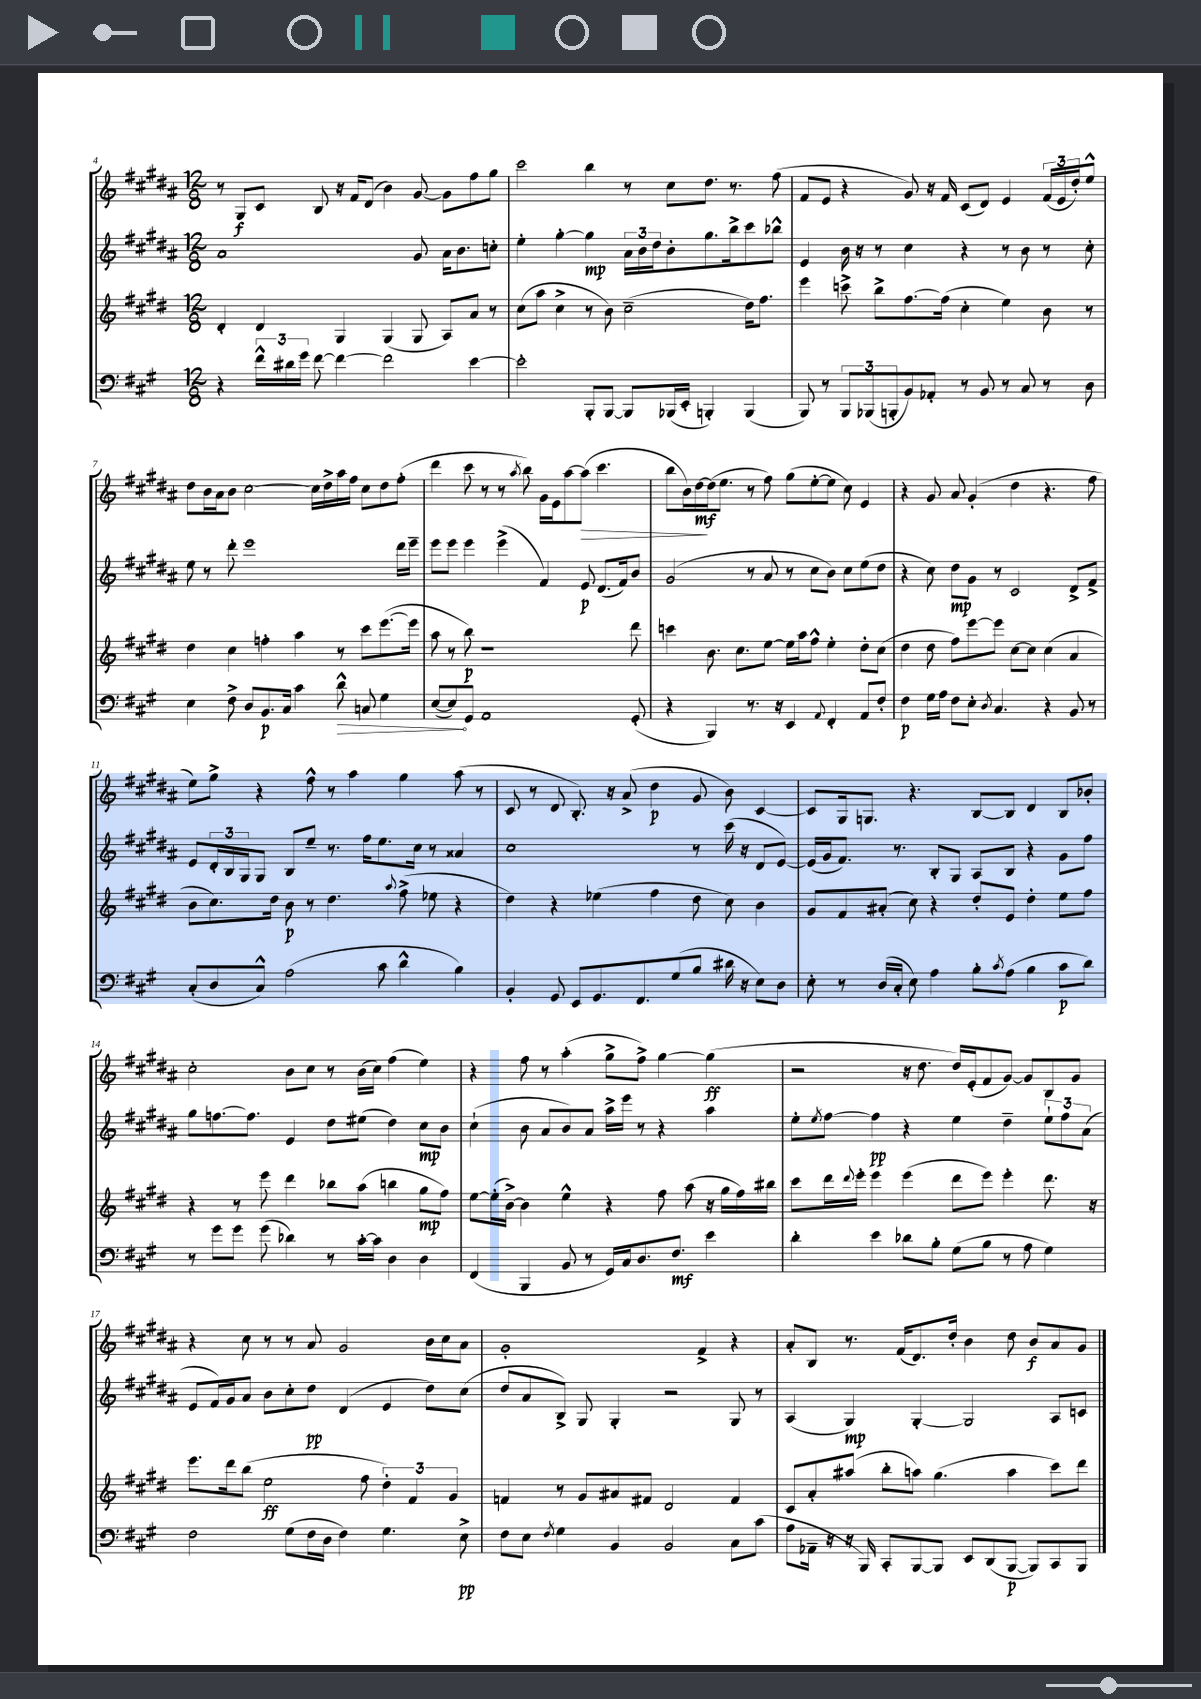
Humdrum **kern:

**kern	**dynam	**kern	**dynam	**kern	**dynam	**kern	**dynam
*part4	*part4	*part3	*part3	*part2	*part2	*part1	*part1
*staff4	*staff4	*staff3	*staff3	*staff2	*staff2	*staff1	*staff1
*clefF4	*	*clefG2	*	*clefG2	*	*clefG2	*
*k[f#c#g#]	*	*k[f#c#g#d#]	*	*k[f#c#g#d#a#]	*	*k[f#c#g#d#a#]	*
*M12/8	*	*M12/8	*	*M12/8	*	*M12/8	*
=4	=4	=4	=4	=4	=4	=4	=4
4r	.	4d#'/	.	1a#	.	8r	.
.	.	.	.	.	.	8G#/L	f
24f#^^\LL	.	4d#/	.	.	.	8c#/J	.
24d#X\	.	.	.	.	.	.	.
24g#\JJ	.	.	.	.	.	.	.
[8f#\	.	.	.	.	.	8B/	.
4f#\_	.	4G#/	.	.	.	16r	.
.	.	.	.	.	.	16f#/KL	.
.	.	.	.	.	.	(8d#/J	.
2f#\]	.	(4G#/	.	.	.	4b\)	.
.	.	8G#/	.	8g#/	.	[8g#/	.
.	.	8A/L)	.	16a#\KL	.	8g#\L]	.
.	.	.	.	8.b\	.	.	.
[4e\	.	8a/J	.	.	.	8ff#\	.
.	.	8r	.	8ccn'\J	.	8gg#\J	.
=5	=5	=5	=5	=5	=5	=5	=5
2e'\]	.	(8cc#\L	.	4ee'\	.	2ccc#\	.
.	.	8aa\J	.	.	.	.	.
.	.	4cc#^\	.	[4gg#'\	.	.	.
8BBB'/L	.	8r	.	4gg#\]	mp	4bb\	.
[8BBB/J	.	8b\)	.	.	.	.	.
8BBB/L]	.	(2cc#~\	.	24a#\LL	.	8r	.
.	.	.	.	24b\	.	.	.
.	.	.	.	24dd#\J	.	.	.
(16BBB-X/L	.	.	.	8b'\	.	8cc#\L	.
16EE'/JJ	.	.	.	.	.	.	.
4BBBn'/)	.	.	.	8.gg#\	.	8.dd#\J	.
.	.	.	.	16bb^\k	.	8.r	.
(4BBB/	.	16dd#\KL)	.	8ccc#\	.	.	.
.	.	8.ff#\J	.	.	.	.	.
.	.	.	.	8bb-X^^\J	.	(8ff#\	.
=6	=6	=6	=6	=6	=6	=6	=6
8BBB/)	.	4eee\	.	4e/	.	8f#/L	.
8r	.	.	.	.	.	8e/J	.
12BBB/L	.	8cccn^\	.	16b\	.	4r	.
.	.	.	.	16r	.	.	.
(12BBB-X/	.	.	.	.	.	.	.
.	.	8bb^\L	.	8r	.	.	.
12BBBn'/	.	.	.	.	.	.	.
8BB/)	.	[8.ff#\	.	4cc#\	.	8g#/)	.
8AA-X'/J	.	.	.	.	.	16r	.
.	.	(16ff#\Jk]	.	.	.	16f#/	.
8r	.	4cc#'\	.	4r	.	(8c#/L	.
8BB/	.	.	.	.	.	8d#/J)	.
8r	.	4ee\)	.	8r	.	4e/	.
8C#/	.	.	.	8b\	.	.	.
8r	.	8b\	.	8r	.	(24f#/LL	.
.	.	.	.	.	.	24e/	.
.	.	.	.	.	.	24dd#'/J)	.
8D\	.	8r	.	8cc#'\	.	8ee^^/J	.
!!LO:LB:g=z
=7	=7	=7	=7	=7	=7	=7	=7
4E\	.	4dd#\	.	8ee\	.	8dd#\L	.
.	.	.	.	8r	.	16b\L	.
.	.	.	.	.	.	16a#\J	.
8F#^\	.	4cc#\	.	8ddd#'\	.	8b\J	.
8D/L	.	.	.	1eee	.	[2cc#\	.
8.BB/	p	4ffn'\	.	.	.	.	.
16C#/Jk	.	.	.	.	.	.	.
4c#\	.	4aa\	.	.	.	.	.
.	.	.	.	.	.	16cc#\LL]	.
.	.	.	.	.	.	16dd#^\	.
!	!LO:HP:b	!	!	!	!	!	!
8d^^\	>	8r	.	.	.	16aa#\	.
.	.	.	.	.	.	16ff#\JJ	.
8Cn/	.	8ccc#\L	.	.	.	8cc#\L	.
4G#\	.	([8.eee\	.	.	.	8dd#\	.
.	.	.	.	16ddd#\LL	.	(8ff#'\J	.
.	.	16eee\Jk]	.	16eee~\JJ	.	.	.
=8	=8	=8	=8	=8	=8	=8	=8
([8E/L	.	8aa\	.	8eee\L	.	4ddd#\	.
8E/])	.	8r	.	8eee\J	.	.	.
8GG#/J	]	8bb\)	p	4eee\	.	8ccc#\	.
1AA	.	1r	.	.	.	8r	.
.	.	.	.	(4eee^\	.	8r	.
.	.	.	.	.	.	8qaa#/	.
.	.	.	.	.	.	8bb\)	.
.	.	.	.	4f#/)	.	16g#\LL	.
.	.	.	.	.	.	16e\J	.
.	.	.	.	.	.	[8aa#\	.
!	!	!	!	!	!	!	!LO:HP:b
.	.	.	.	8e/	p	(8aa#\J]	>
.	.	.	.	(8.d#/L	.	4.ccc#\	.
.	.	.	.	16f#/k)	.	.	.
(8GG#'/	.	8ddd#\	.	8b/J	.	.	.
=9	=9	=9	=9	=9	=9	=9	=9
4r	.	4cccn\	.	(2g#/	.	8bb\L	.
.	.	.	.	.	.	16b\L)	.
.	.	.	.	.	.	[16dd#\	mf
4BBB/)	.	8.b\	.	.	.	(16dd#\J]	]
.	.	.	.	.	.	8.ee\J	.
.	.	8.cc#\L	.	.	.	.	.
8.r	.	.	.	8r	.	8r	.
.	.	[8ee\J	.	8a#/	.	8ff#\)	.
16r	.	.	.	.	.	.	.
4EE/	.	16ee\LL]	.	8r	.	(8gg#\L	.
.	.	16aa\J	.	.	.	.	.
.	.	8ff#^^\J	.	8cc#\L	.	[8ee'\	.
8qqAA/	.	.	.	.	.	.	.
4FF#'/	.	4ee'\	.	8b\J)	.	8ee\J]	.
.	.	.	.	8cc#\L	.	8cc#\)	.
8AA/L	.	8dd#'\L	.	(8ee\	.	4e/	.
8F#'/J	.	(8cc#\J	.	8dd#\J	.	.	.
=10	=10	=10	=10	=10	=10	=10	=10
4F#\	p	4dd#\	.	4r	.	4r	.
16G#\LL	.	8dd#\	.	8cc#\)	.	8g#/	.
16A\JJ	.	.	.	.	.	.	.
8F#\L	.	8ff#\L)	.	8dd#\L	mp	8a#/	.
8E'\J	.	[8eee\	.	8g#\J	.	(4g#'/	.
8qD/	.	.	.	.	.	.	.
4.C#/	.	8eee\J]	.	8r	.	.	.
.	.	[8cc#\L	.	2c#/	.	4dd#\	.
.	.	8cc#\J]	.	.	.	.	.
4r	.	(4cc#\	.	.	.	4.r	.
8BB/	.	4a/	.	8d#^/L	.	.	.
8r	.	.	.	8f#^/J	.	8ff#\	.
!!LO:LB:g=z
=11	=11	=11	=11	=11	=11	=11	=11
(8C#'/L	.	8b\L	.	8e/L	.	8ee\L)	.
8D/	.	8.cc#\)	.	24d#'/L	.	8gg#^\J	.
.	.	.	.	24B/	.	.	.
.	.	.	.	24G#/J	.	.	.
8C#^^/J)	.	.	.	8G#/J	.	4r	.
.	.	16dd#\Jk	.	.	.	.	.
(2A\	.	8b\	p	8B/L	.	.	.
.	.	8r	.	8ee~/J	.	8ff#^^\	.
.	.	4.dd#\	.	8.r	.	8r	.
.	.	.	.	.	.	4aa#\	.
.	.	.	.	16ff#\KL	.	.	.
8c#\	.	.	.	8.ee\	.	.	.
.	.	8qqaa/	.	.	.	.	.
4d^^\	.	(8ff#^\	.	.	.	4gg#\	.
.	.	.	.	16cc#\Jk	.	.	.
.	.	8ee-X\	.	8r	.	.	.
4B\)	.	4r	.	4a##X/	.	(8aa#\	.
.	.	.	.	.	.	8r	.
=12	=12	=12	=12	=12	=12	=12	=12
4BB'/	.	4dd#\)	.	1cc#	.	8c#/	.
.	.	.	.	.	.	8r	.
8GG#/	.	4r	.	.	.	8d#/	.
8EE/L	.	.	.	.	.	8.B'/)	.
8.GG#/	.	(4ee-X\	.	.	.	.	.
.	.	.	.	.	.	16r	.
.	.	.	.	.	.	(8a#^/	.
8.FF#/	.	.	.	.	.	.	.
.	.	4ff#\	.	.	.	4dd#\	p
(8G#/	.	.	.	.	.	.	.
8B/J	.	8dd#\	.	8r	.	8g#/	.
16d#X\	.	8cc#\)	.	(16ccc#\	.	8b\)	.
16r	.	.	.	16r	.	.	.
8E\L)	.	4b\	.	8d#/L	.	[4c#/	.
8D\J	.	.	.	[8e/J)	.	.	.
=13	=13	=13	=13	=13	=13	=13	=13
8E'\	.	8g#/L	.	(16e/LL]	.	8c#/L]	.
.	.	.	.	16g#/J	.	.	.
8r	.	8f#/	.	8.f#/J)	.	16G#/k	.
.	.	.	.	.	.	8.Gn/J	.
(16D/LL	.	(8a#X'/J	.	.	.	.	.
16C#'/JJ	.	.	.	8.r	.	.	.
8E\)	.	8cc#\)	.	.	.	4.r	.
4A\	.	4r	.	8B'/L	.	.	.
.	.	.	.	8G#/J	.	.	.
8B'\L	.	8dd#'/L	.	8A#/L	.	[8B/L	.
8qc#/	.	.	.	.	.	.	.
(8A\J	.	8e/J	.	8B/J	.	8B/J]	.
4B\	.	4dd#'\	.	4r	.	4d#/	.
8c#\L	p	8ee\L	.	8g#\L	.	8B/L	.
8d\J)	.	8ff#\J	.	8ff#\J	.	8b-X'/J	.
!!LO:LB:g=z
=14	=14	=14	=14	=14	=14	=14	=14
8r	.	4r	.	8gg#\L	.	2cc#'\	.
8g#\L	.	.	.	[8.ffn\	.	.	.
8g#\J	.	8r	.	.	.	.	.
.	.	.	.	8.ff\J]	.	.	.
(8g#\	.	8eee\	.	.	.	.	.
4d-X\)	.	4ddd#\	.	4e/	.	8b\L	.
.	.	.	.	.	.	8cc#\J	.
8r	.	8bb-X\L	.	8dd#\L	.	8r	.
[16c#'\LL	.	(8aa\J	.	(8ee#X\J	.	(16b\LL	.
16c#\JJ]	.	.	.	.	.	16cc#\JJ)	.
4D\	.	4bbn\	.	4dd#\)	.	(4ff#\	.
4D\	.	8gg#\L	mp	8cc#\L	mp	4ee\)	.
.	.	8ff#\J)	.	8b\J	.	.	.
=15	=15	=15	=15	=15	=15	=15	=15
(4FF#/	.	[8ee\L	.	(4cc#`\	.	4r	.
.	.	(16ee'\L]	.	.	.	.	.
.	.	[16b^\JJ)	.	.	.	.	.
4BBB/	.	4b\]	.	8b\	.	8ff#\	.
.	.	.	.	8a#/L	.	8r	.
8BB/	.	4ee^^\	.	8b/)	.	(4aa#'\	.
8r	.	.	.	8a#/J	.	.	.
16GG#/LL)	.	4r	.	16aa#^\LL	.	8gg#^\L	.
16C#/J	.	.	.	16eee\JJ	.	.	.
8.D/	.	.	.	8r	.	8ff#^\J)	.
.	.	8ff#\	.	4r	.	[4gg#\	.
8.F#/J	mf	.	.	.	.	.	.
.	.	(8aa\	.	.	.	.	.
4e\	.	16r	.	4aa#\	.	(4gg#\]	ff
.	.	16gg#\LL	.	.	.	.	.
.	.	16ff#\)	.	.	.	.	.
.	.	16bb#X\JJ	.	.	.	.	.
=16	=16	=16	=16	=16	=16	=16	=16
4d'\	.	8ccc#\L	.	8ee'\L	.	2r	.
.	.	.	.	8qee/	.	.	.
.	.	16ddd#\L	.	[8ff#\J	.	.	.
.	.	8qqddd#/	.	.	.	.	.
.	.	16eee'\JJ	.	.	.	.	.
4e\	.	4eee\	.	4ff#\]	pp	.	.
8d-X\L	.	(4eee\	.	4r	.	16r	.
.	.	.	.	.	.	8.dd#\	.
8B'\J	.	.	.	.	.	.	.
(8G#\L	.	8ddd#\L	.	4ee\	.	16dd#/LL)	.
.	.	.	.	.	.	(16e'/J	.
8B\J	.	8eee\J)	.	.	.	8f#/	.
8r	.	4eee'\	.	4dd#~\	.	[8g#/J)	.
8A\	.	.	.	.	.	8g#/L]	.
4G#\)	.	8.ddd#\	.	12ee`\L	.	8B/	.
.	.	.	.	12ff#\	.	.	.
.	.	.	.	.	.	8g#/J	.
.	.	.	.	(12a#\J	.	.	.
.	.	16r	.	.	.	.	.
!!LO:LB:g=z
=17	=17	=17	=17	=17	=17	=17	=17
2F#\	.	8.eee\L	.	8e/L	.	4r	.
.	.	.	.	16f#/L)	.	.	.
.	.	16ddd#\k	.	16g#/J	.	.	.
.	.	(8bb\J	.	8a#/J	.	8cc#\	.
.	.	2ee\	ff	8b\L	.	8r	.
(8G#\L	.	.	.	8cc#'\	.	8r	.
16F#\L	.	.	.	8dd#\J	pp	8a#/	.
16D\JJ	.	.	.	.	.	.	.
4F#\)	.	.	.	(4d#/	.	2g#/	.
.	.	8ff#\	.	.	.	.	.
4.G#\	.	6dd#'\)	.	4e/	.	.	.
.	.	6f#/	.	.	.	.	.
.	.	.	.	8dd#\L)	.	16b\LL	.
.	.	.	.	.	.	16cc#\J	.
.	.	6g#/	.	.	.	.	.
8E^\	pp	.	.	(8cc#\J	.	8a#\J	.
=18	=18	=18	=18	=18	=18	=18	=18
8F#\L	.	4fn/	.	8dd#/L	.	1g#'	.
8E\J	.	.	.	8a#/	.	.	.
8qF#/	.	.	.	.	.	.	.
4G#\	.	8r	.	8B^/J)	.	.	.
.	.	8g#/L	.	8G#/	.	.	.
4BB/	.	8a#X/	.	4G#'/	.	.	.
.	.	8f#X/J	.	.	.	.	.
2BB/	.	2d#/	.	2r	.	.	.
.	.	.	.	.	.	4f#^/	.
8C#\L	.	4f#/	.	8G#/	.	4r	.
(8c#\J	.	.	.	8r	.	.	.
=19	=19	=19	=19	=19	=19	=19	=19
8A\L	.	8c#/L	.	(4A#/	.	8a#'/L	.
16AA-X~\Jk	.	8a'/	.	.	.	8B/J	.
16r	.	.	.	.	.	.	.
16r	.	(8aa#X/J	.	4G#/)	mp	8.r	.
16BBB/)	.	.	.	.	.	.	.
8CC#'/L	.	8bb'\L	.	.	.	.	.
.	.	.	.	.	.	(16f#/KL	.
[8BBB/	.	8aan\J)	.	[4G#'/	.	8.d#/)	.
8BBB/J]	.	(4.gg#\	.	.	.	.	.
.	.	.	.	.	.	16dd#'/Jk	.
8EE/L	.	.	.	2G#/]	.	4b\	.
(8DD/	.	.	.	.	.	.	.
[8BBB/J	p	4aa\	.	.	.	8dd#\	.
8BBB/L])	.	.	.	.	.	8b/L	f
8CC#/	.	8ccc#\L)	.	8A#/L	.	8a#/	.
8BBB/J	.	8ddd#\J	.	8cn/J	.	8g#/J	.
==	==	==	==	==	==	==	==
*-	*-	*-	*-	*-	*-	*-	*-
